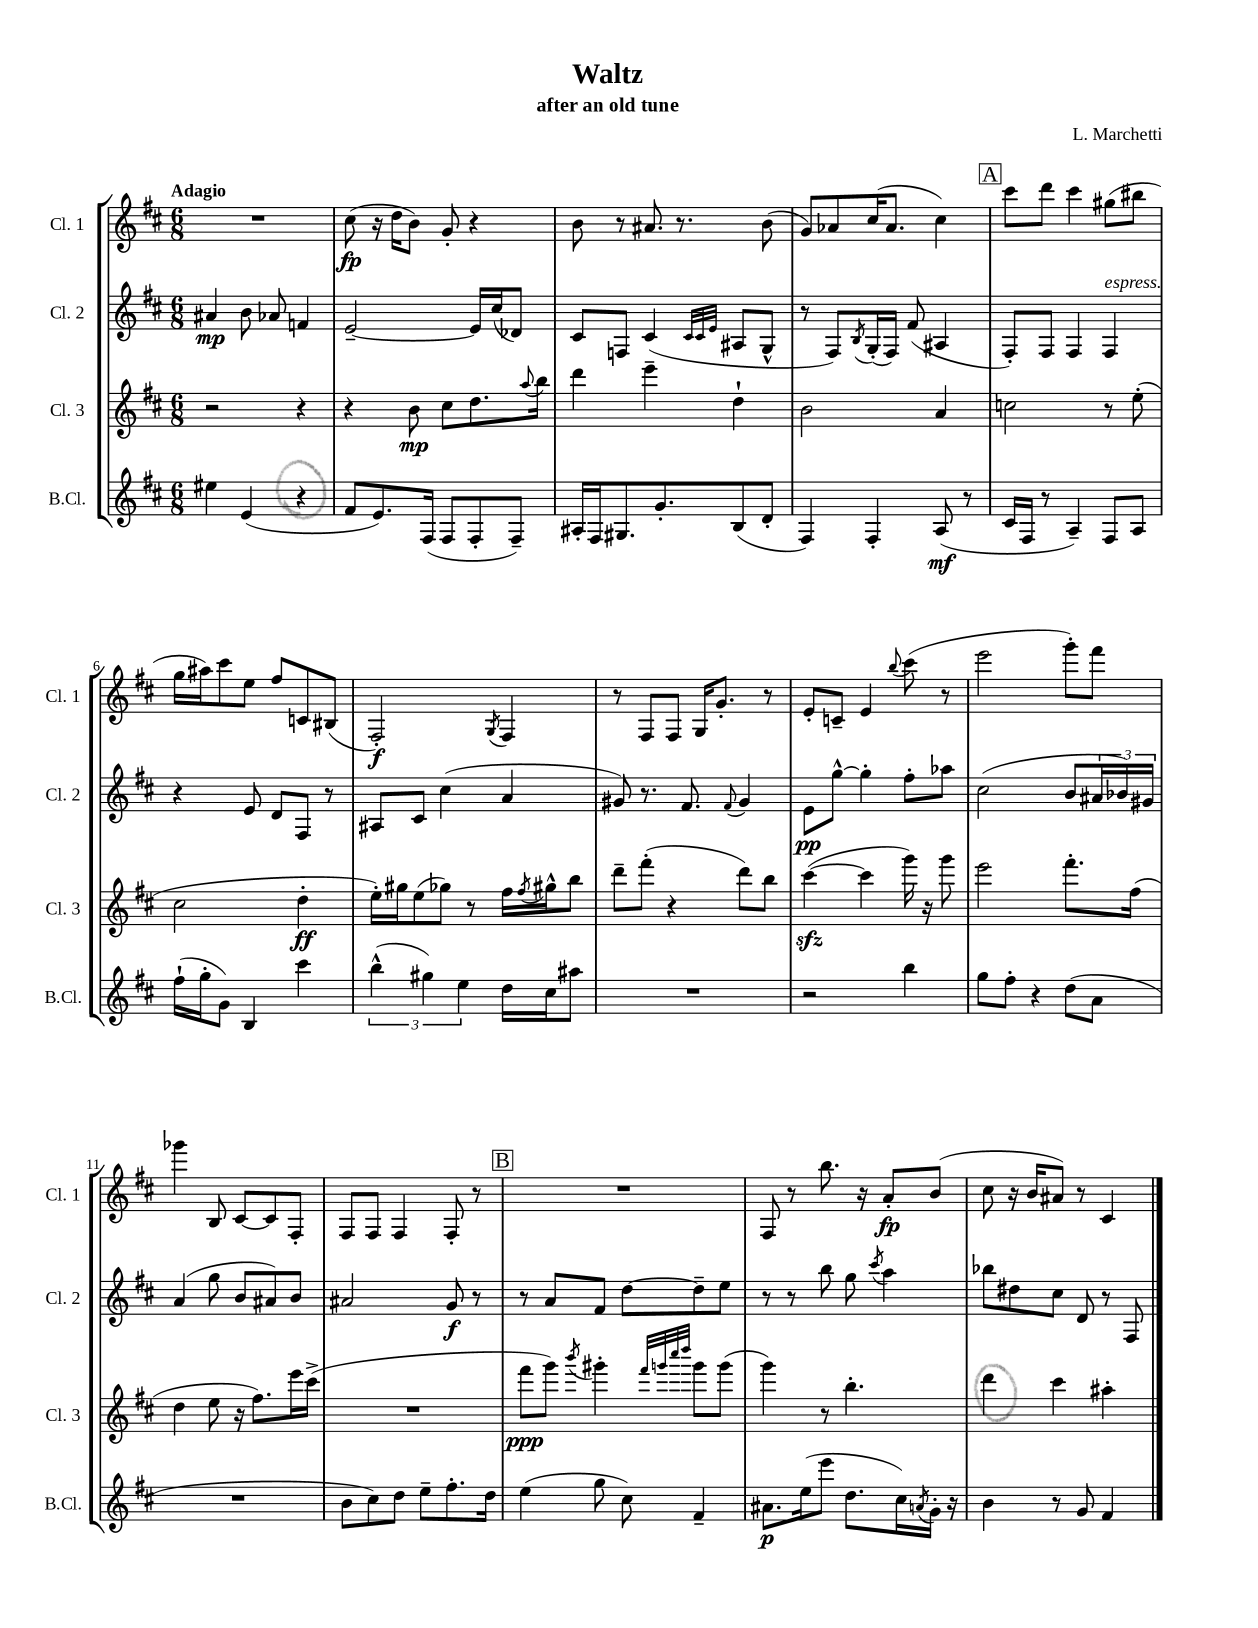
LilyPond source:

\header { title = "Waltz" composer = "L. Marchetti" subtitle = "after an old tune" }
<<
\new StaffGroup <<
\new Staff = "s0" \with { instrumentName = "Cl. 1" shortInstrumentName = "Cl. 1" } {
    \clef treble \key d \major \numericTimeSignature \time 6/8 \tempo "Adagio"
    R2. |
    cis''8\fp( r16 d''16 b'8) g'8-. r4 |
    b'8 r8 ais'8. r8. b'8( |
    g'8) aes'8 cis''16( aes'8. cis''4) |
    \mark \markup { \box "A" } cis'''8 d'''8 cis'''4 gis''8( bis''8 |
    g''16 ais''16) cis'''8 e''8 fis''8 c'8 bis8( |
    fis2-.\f) \acciaccatura { g8 } fis4 |
    r8 fis8 fis8 g16 g'8.-. r8 |
    e'8-. c'8-- e'4 \appoggiatura { b''8 } cis'''8( r8 |
    e'''2 g'''8-.) fis'''8 |
    ges'''4 b8 cis'8~ cis'8 fis8-. |
    fis8 fis8 fis4 fis8-. r8 |
    \mark \markup { \box "B" } R2. |
    fis8 r8 b''8. r16 a'8-.\fp b'8( |
    cis''8 r16 b'16 ais'8) r8 cis'4 \bar "|." |
}
\new Staff = "s1" \with { instrumentName = "Cl. 2" shortInstrumentName = "Cl. 2" } {
    \clef treble \key d \major \numericTimeSignature \time 6/8
    ais'4\mp b'8 aes'8 f'4 |
    e'2~-- e'16 cis''16( des'8) |
    cis'8 f8 cis'4( \grace { cis'32 cis'32 e'32 } ais8 g8-^ |
    r8 fis8) \acciaccatura { b8 } g16-.( fis16) fis'8( ais4 |
    \mark \markup { \box "A" } fis8-.) fis8 fis4 fis4^\markup { \italic "espress." } |
    r4 e'8 d'8 fis8 r8 |
    ais8 cis'8 cis''4( a'4 |
    gis'8) r8. fis'8. \appoggiatura { fis'8 } gis'4 |
    e'8\pp g''8~-^ g''4-. fis''8-. aes''8 |
    cis''2( b'8 \tuplet 3/2 { ais'16 bes'16) gis'16 } |
    a'4( g''8 b'8 ais'8) b'8 |
    ais'2 g'8\f r8 |
    \mark \markup { \box "B" } r8 a'8 fis'8 d''8~ d''8-- e''8 |
    r8 r8 b''8 g''8 \acciaccatura { cis'''8 } a''4 |
    bes''8 dis''8 cis''8 d'8 r8 fis8 \bar "|." |
}
\new Staff = "s2" \with { instrumentName = "Cl. 3" shortInstrumentName = "Cl. 3" } {
    \clef treble \key d \major \numericTimeSignature \time 6/8
    r2 r4 |
    r4 b'8\mp cis''8 d''8. \appoggiatura { a''8 } b''16 |
    d'''4 e'''4-- d''4-! |
    b'2 a'4 |
    \mark \markup { \box "A" } c''2 r8 e''8-.( |
    cis''2 d''4-.\ff |
    e''16-.) gis''16 e''8( ges''8) r8 fis''16 \acciaccatura { fis''8 } gis''16-^ b''8 |
    d'''8-- fis'''8-.( r4 d'''8) b''8 |
    cis'''4~\sfz( cis'''4 g'''16) r16 g'''8 |
    e'''2 fis'''8.-. fis''16( |
    d''4 e''8 r16 fis''8.) e'''16 cis'''16->( |
    R2. |
    \mark \markup { \box "B" } fis'''8\ppp g'''8) \acciaccatura { b'''8 } gis'''4-. \grace { fis'''32 g'''32 cis''''32 d''''32 } g'''8 g'''8( |
    g'''4) r8 b''4.-. |
    d'''4 cis'''4 ais''4-. \bar "|." |
}
\new Staff = "s3" \with { instrumentName = "B.Cl." shortInstrumentName = "B.Cl." } {
    \clef treble \key d \major \numericTimeSignature \time 6/8
    eis''4 e'4( r4 |
    fis'8 e'8.) fis16( fis8 fis8-. fis8--) |
    ais16-. fis16 gis8. g'8.-. b8( d'8-. |
    fis4) fis4-. a8\mf( r8 |
    \mark \markup { \box "A" } cis'16 fis16 r8 a4--) fis8 a8 |
    fis''16-!( g''16-. g'8) b4 cis'''4 |
    \tuplet 3/2 { b''4-^( gis''4) e''4 } d''16 cis''16 ais''8 |
    R2. |
    r2 b''4 |
    g''8 fis''8-. r4 d''8( a'8 |
    R2. |
    b'8 cis''8) d''8 e''8-- fis''8.-. d''16 |
    \mark \markup { \box "B" } e''4( g''8 cis''8) fis'4-- |
    ais'8.\p e''16( e'''8 d''8. cis''16) \acciaccatura { a'8 } g'16-. r16 |
    b'4 r8 g'8 fis'4 \bar "|." |
}
>>
>>
